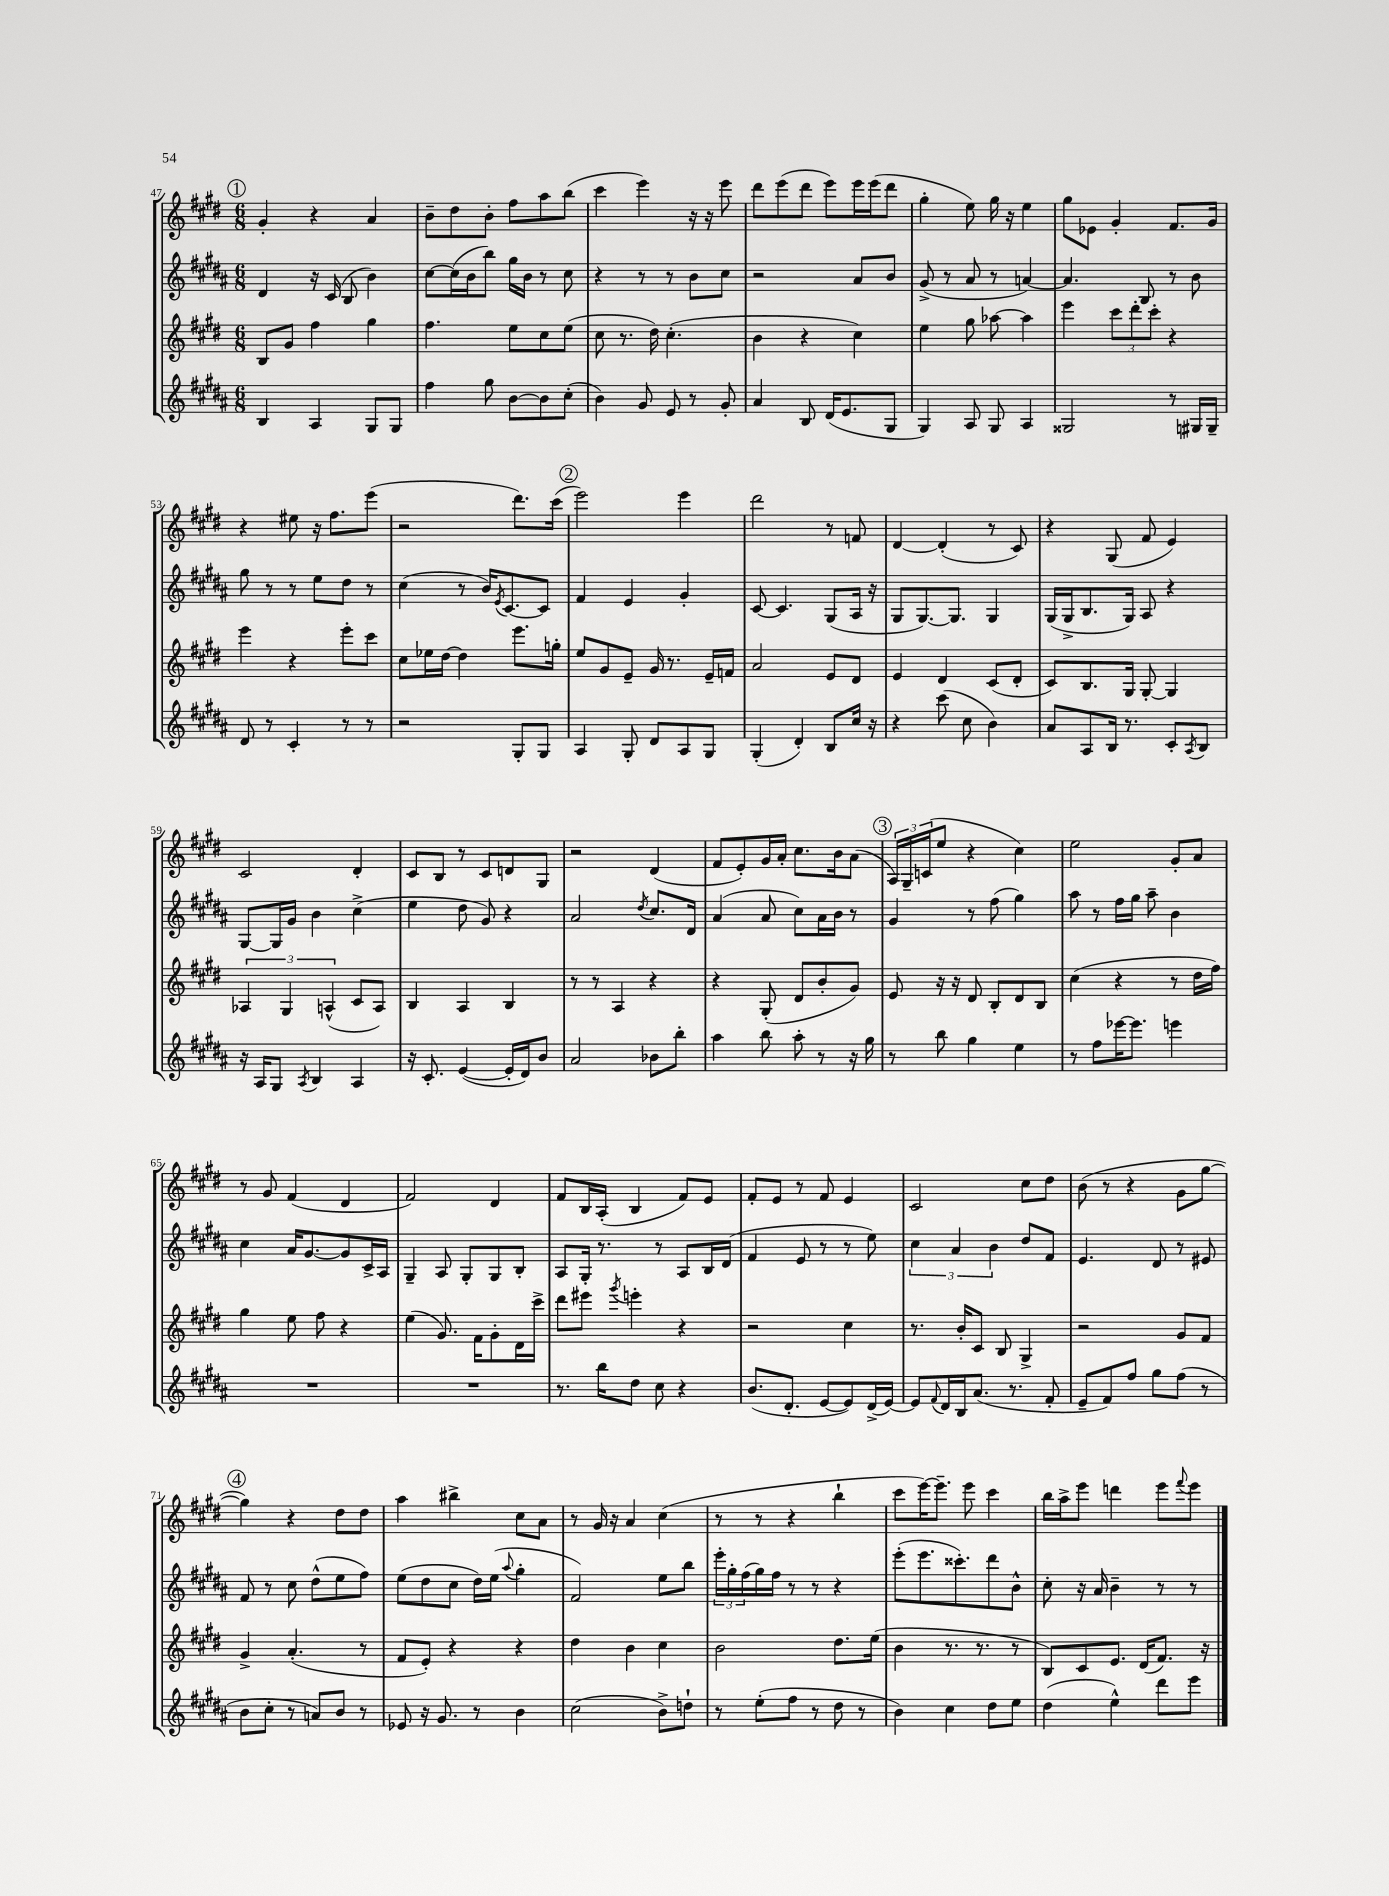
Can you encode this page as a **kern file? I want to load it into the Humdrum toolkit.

**kern	**kern	**kern	**kern
*staff4	*staff3	*staff2	*staff1
*clefG2	*clefG2	*clefG2	*clefG2
*k[f#c#g#d#a#]	*k[f#c#g#d#]	*k[f#c#g#d#a#]	*k[f#c#g#d#]
*M6/8	*M6/8	*M6/8	*M6/8
4B	8B	4d#	4g#'
.	8g#	.	.
4A#	4ff#	16r	4r
.	.	(16c#	.
.	.	8B	.
8G#	4gg#	4b)	4a
8G#	.	.	.
=	=	=	=
4ff#	4.ff#	[8cc#	8b~
.	.	(16cc#]	8dd#
.	.	16b	.
8gg#	.	8bb)	8b'
[8b	8ee	16gg#	8ff#
.	.	16b	.
8b]	8cc#	8r	8aa
(8cc#'	(8ee	8cc#	(8bb
=	=	=	=
4b)	8cc#	4r	4ccc#
.	8.r	.	.
8g#	.	8r	4eee)
.	16dd#)	.	.
8e	(4.cc#'	8r	.
8r	.	8b	16r
.	.	.	16r
8g#'	.	8cc#	8eee
=	=	=	=
4a#	4b	2r	8ddd#
.	.	.	(8eee
8B	4r	.	8ddd#
(16d#	.	.	8eee)
8.e	.	.	.
.	4cc#)	8a#	16eee
.	.	.	(16eee
8G#	.	8b	8ddd#
=	=	=	=
4G#)	4ee	(8g#^	4gg#'
.	.	8r	.
8A#	8gg#	8a#	8ee)
8G#	[8aa-	8r	16gg#
.	.	.	16r
4A#	4aa-]	[4a)	4ee
=	=	=	=
2G##	4eee	4.a]	8gg#
.	.	.	8e-
.	12ccc#	.	4g#'
.	12ddd#'	.	.
.	.	8B	.
.	12ccc#'	.	.
8r	4r	8r	8.f#
16G#	.	8b	.
16G#~	.	.	16g#
=	=	=	=
8d#	4eee	8gg#	4r
8r	.	8r	.
4c#'	4r	8r	8ee#
.	.	8ee	16r
.	.	.	8.ff#
8r	8eee'	8dd#	.
8r	8ccc#	8r	(8eee
=	=	=	=
2r	8cc#	(4cc#	2r
.	16ee-	.	.
.	[16dd#	.	.
.	4dd#]	8r	.
.	.	16b)	.
.	.	8qe	.
.	.	[8.c#	.
8G#'	8.eee	.	8.ddd#)
8G#	.	8c#]	.
.	16gg'	.	(16ccc#
=	=	=	=
4A#	8ee	4f#	2eee)
.	8g#	.	.
8G#'	8e~	4e	.
8d#	16g#	.	.
.	8.r	.	.
8A#	.	4g#'	4eee
8G#	16e~	.	.
.	16f	.	.
=	=	=	=
(4G#'	2a	[8c#	2ddd#
.	.	4.c#]	.
4d#')	.	.	.
8B	8e	(8G#	8r
16cc#	8d#	16A#	8f
16r	.	16r	.
=	=	=	=
4r	4e	8G#	[4d#
.	.	[8.G#)	.
(8ccc#	4d#	.	(4d#']
.	.	8.G#]	.
8cc#	.	.	.
4b)	(8c#	4G#	8r
.	8d#'	.	8c#)
=	=	=	=
8a#	8c#)	(16G#	4r
.	.	16G#^	.
8A#	8.B	8.B	.
16B	.	.	(8G#
8.r	16G#	16G#)	.
.	[8G#'	8A#	8f#
8c#'	4G#]	4r	4e)
8qA#	.	.	.
8B	.	.	.
=	=	=	=
16r	6A-	[8G#	2c#
16A#	.	.	.
8G#	.	16G#]	.
.	6G#	.	.
.	.	16g#	.
8qA#	.	.	.
4B	.	4b	.
.	(6A^^	.	.
4A#	8c#	(4cc#^	4d#'
.	8A)	.	.
=	=	=	=
16r	4B	4ee	8c#
8.c#'	.	.	.
.	.	.	8B
([4e	4A	8dd#	8r
.	.	8g#)	8c#
16e']	4B	4r	8d
16d#)	.	.	.
8b	.	.	8G#
=	=	=	=
2a#	8r	2a#	2r
.	8r	.	.
.	4A	.	.
.	.	8qdd#	.
8b-	4r	8.cc#	(4d#
8bb'	.	.	.
.	.	16d#	.
=	=	=	=
4aa#	4r	(4a#	8f#
.	.	.	8e')
8bb	(8G#'	8a#	16g#
.	.	.	16a'
8aa#'	8d#	8cc#)	8.cc#
8r	8b'	16a#	.
.	.	16b	16b
16r	8g#)	8r	(8a
16gg#	.	.	.
=	=	=	=
8r	8e	4g#	24A)
.	.	.	24G#~
.	.	.	(24c
8bb	16r	.	8ee
.	16r	.	.
4gg#	8d#	8r	4r
.	8B'	(8ff#	.
4ee	8d#	4gg#)	4cc#)
.	8B	.	.
=	=	=	=
8r	(4cc#	8aa#	2ee
8ff#	.	8r	.
[16eee-	4r	16ff#	.
8.eee-]	.	16gg#	.
.	.	8aa#~	.
4eee	8r	4b	8g#'
.	16dd#	.	8a
.	16ff#)	.	.
=	=	=	=
2.r	4gg#	4cc#	8r
.	.	.	8g#
.	8ee	16a#	(4f#
.	.	[8.g#	.
.	8ff#	.	.
.	4r	8g#]	4d#
.	.	16c#^	.
.	.	16A#	.
=	=	=	=
2.r	(4ee	4G#~	2f#)
.	8.g#)	8A#	.
.	.	8G#'	.
.	16f#	.	.
.	8g#'	8G#	4d#
.	16d#	8B'	.
.	16ccc#^	.	.
=	=	=	=
8.r	8ddd#	8A#	8f#
.	8eee#	16G#'	16B
16bb	.	8.r	(16A'
.	8qggg#	.	.
8dd#	4eee'	.	4B
8cc#	.	8r	.
4r	4r	8A#	8f#)
.	.	16B	8e
.	.	(16d#	.
=	=	=	=
(8.b	2r	4f#	8f#'
.	.	.	8e
8.d#'	.	.	.
.	.	8e	8r
[8e	.	8r	8f#
8e])	4cc#	8r	4e
(16d#^	.	8ee)	.
[16e)	.	.	.
=	=	=	=
8e]	8.r	6cc#	2c#
8qqf#	.	.	.
16d#	.	.	.
.	.	6a#	.
16B	16b'	.	.
(8.a#	8c#	.	.
.	.	6b	.
.	8B	.	.
8.r	.	.	.
.	4G#^	8dd#	8cc#
8f#'	.	8f#	8dd#
=	=	=	=
8e~	2r	4.e	(8b
8f#)	.	.	8r
8ff#	.	.	4r
8gg#	.	8d#	.
(8ff#	8g#	8r	8g#
8r	8f#	8e#	[8gg#
=	=	=	=
8b	4g#^	8f#	4gg#])
8cc#'	.	8r	.
8r	(4.a'	8cc#	4r
8a)	.	(8dd#^^	.
8b	.	8ee	8dd#
8r	8r	8ff#)	8dd#
=	=	=	=
8e-	8f#	(8ee	4aa
16r	8e')	8dd#	.
8.g#	.	.	.
.	4r	8cc#	4bb#^
8r	.	16dd#)	.
.	.	(16ee	.
.	.	8qqaa#	.
4b	4r	4gg#'	8cc#
.	.	.	8a
=	=	=	=
(2cc#	4dd#	2f#)	8r
.	.	.	16g#
.	.	.	16r
.	4b	.	4a
8b^)	4cc#	8ee	(4cc#
8dd`	.	8bb	.
=	=	=	=
8r	2b	24eee'	8r
.	.	24gg#'	.
.	.	(24ff#	.
(8ee'	.	16gg#)	8r
.	.	16ff#	.
8ff#	.	8r	4r
8r	.	8r	.
8dd#	8.dd#	4r	4bb`
8r	.	.	.
.	(16ee	.	.
=	=	=	=
4b)	4b	(8eee'	8ccc#
.	.	8.eee	[16eee)
.	.	.	8.eee~]
4cc#	8.r	.	.
.	.	8.ccc##')	.
.	.	.	8eee
.	8.r	.	.
8dd#	.	8ddd#	4ccc#
8ee	8r	8b^^	.
=	=	=	=
(4dd#	8B)	8cc#'	16bb
.	.	.	16aa^
.	8c#	16r	8eee
.	.	16a#	.
4ee^^)	8.e	4b~	4ddd
.	(16d#	.	.
8ddd#	8.f#)	8r	8eee
.	.	.	8qqfff#
8eee	.	8r	8eee
.	16r	.	.
==	==	==	==
*-	*-	*-	*-
